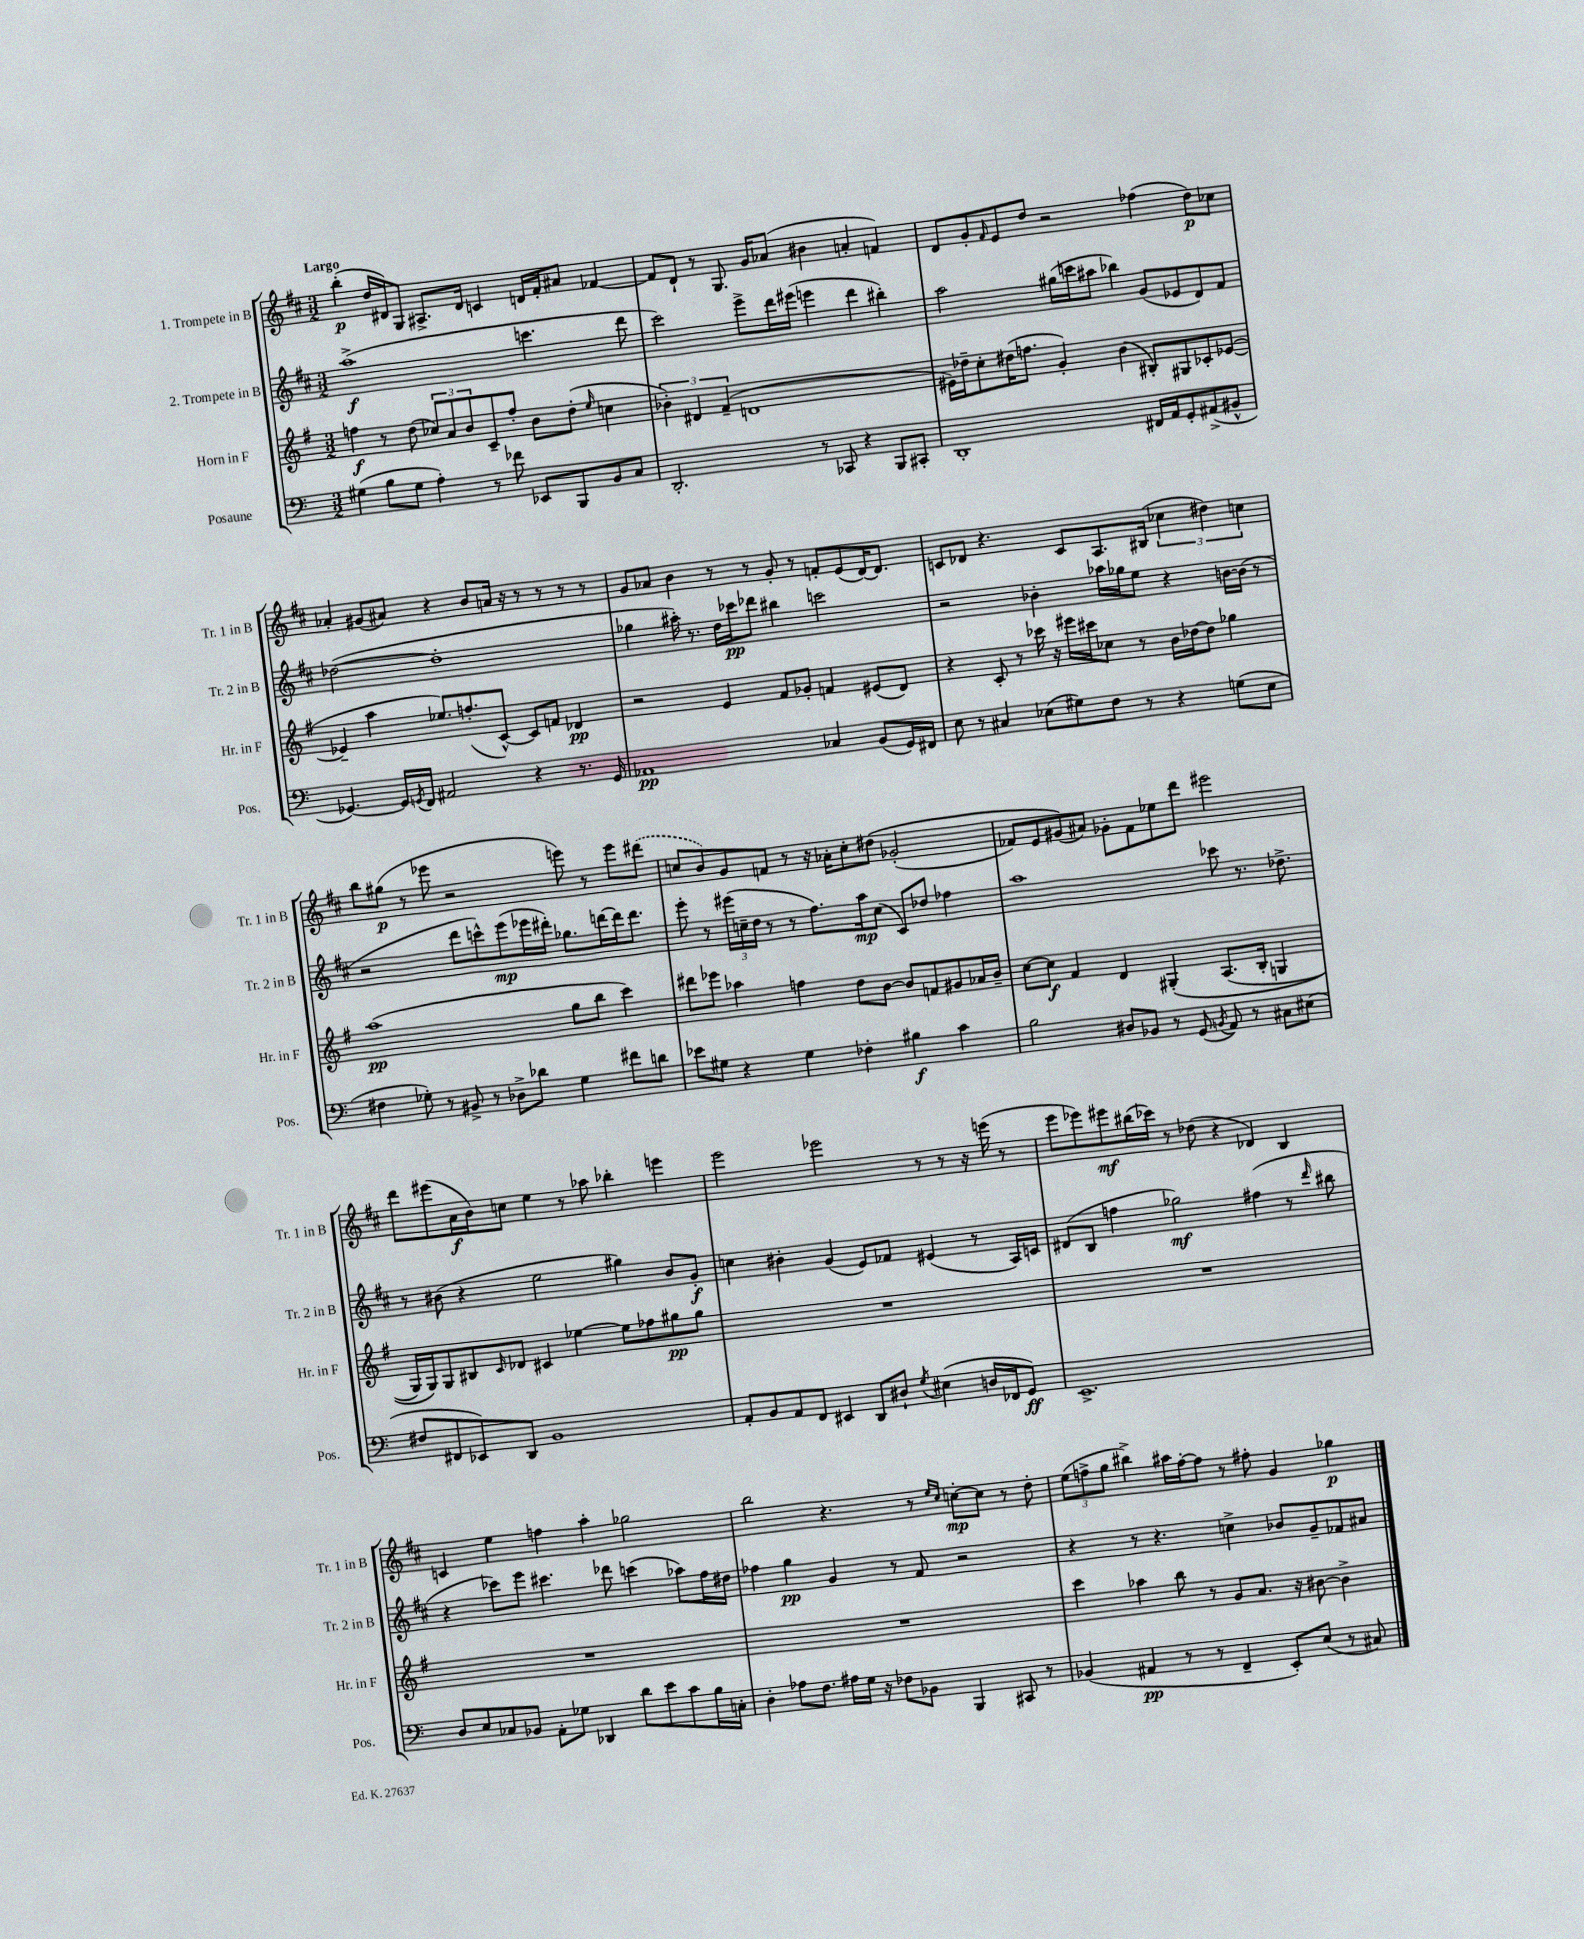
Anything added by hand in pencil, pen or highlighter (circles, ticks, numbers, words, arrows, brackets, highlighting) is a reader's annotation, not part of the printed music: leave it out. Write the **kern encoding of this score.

**kern	**kern	**kern	**kern
*staff4	*staff3	*staff2	*staff1
*clefF4	*clefG2	*clefG2	*clefG2
*k[]	*k[f#]	*k[f#c#]	*k[f#c#]
*M3/2	*M3/2	*M3/2	*M3/2
(4G#	4ff	(1aa^	(4bb'
8B	8r	.	16dd
.	.	.	16d#)
8G#	(8dd	.	8G
4A')	12cc-)	.	8.A#^
.	12a	.	.
.	12b	.	.
.	.	.	16d#
8r	8c~	.	4c
8f-	8ff'	.	.
8EE-	8b	4.ccc	16d
.	.	.	16f#'
8BBB	(8dd'	.	8a#
.	16qqee	.	.
8BB	4cc	.	[4f-
8C	.	8ddd	.
=	=	=	=
2.DD'	6b-')	2ccc#)	8f-]
.	.	.	8d`
.	6d#	.	.
.	.	.	8r
.	(6f#~	.	.
.	.	.	8.G
.	1d	8eee^	.
.	.	.	16g
.	.	16ddd	(8a-
.	.	(16eee#	.
8r	.	4eee	4b#
8CC-	.	.	.
4r	.	4ddd	4a'
8BBB	.	4bb#')	4f)
8CC#'	.	.	.
=	=	=	=
1DD'	16e#)	2aa	8d
.	16dd-~	.	.
.	8cc'	.	8g'
.	.	.	16qqf#
.	(16dd#	.	8e
.	8.ff	.	.
.	.	.	8dd
.	4g')	(16gg#	2r
.	.	16ccc	.
.	.	8aa#	.
.	(4b	4bb-)	.
16FF#	8B#')	(8g	(4ff-
16AA	.	.	.
8GG'	8G#	8e-	.
(8AA#^	8c-'	8d)	8dd)
8BB#^^	([8e-	8f#	8cc-
=	=	=	=
[4.GG-)	4e-~]	([2dd-	4a-'
.	4aa	.	(8g#
16GG-]	.	.	8a#)
8qGG	.	.	.
16FF	.	.	.
2AA#	8.ee-)	1dd-']	4r
.	(8.ff'	.	.
.	.	.	8b
.	[8c^^)	.	16a
.	.	.	16r
4r	8c]	.	8r
.	8f	.	8r
8.r	4d-	.	8r
.	.	.	8r
16GG	.	.	.
=	=	=	=
1AA-	2r	4gg-	8g
.	.	.	8a-
.	.	16aa#')	4b
.	.	8.r	.
.	4e	16dd	8r
.	.	16ccc-	.
.	.	8ddd-	8r
.	8f#	4bb#	8g'
.	8g-'	.	8r
4C-	4f	2ccc	8f'
.	.	.	(8e
(8BB	(8e#	.	[16d)
.	.	.	8.d]
16GG)	8d)	.	.
16FF#	.	.	.
=	=	=	=
8E	4r	2r	8c
8r	.	.	8d-
4C#	8c'	.	4.r
.	8r	.	.
(8E-	16ccc-	4b-'	.
.	16r	.	.
8G#)	16eee#	.	8c
.	16ccc#	.	.
8F	8cc-	16aa-	8.A
.	.	16gg-	.
8r	8r	8ee	.
.	.	.	(16B#
4r	16b	4r	6cc-
.	[16dd-	.	.
.	8dd-]	.	.
.	.	.	6dd#)
(8G	4gg-	[16b	.
.	.	(16b]	.
.	.	.	6cc
8E-	.	8r	.
=	=	=	=
4F#	(1aa	2r	8bb
.	.	.	(8gg#
8G-')	.	.	8r
8r	.	.	8eee-
8BB#^	.	8ddd	2r
8r	.	8ccc^^)	.
8D-^	.	(8eee	.
8d-	.	16eee-	.
.	.	16ddd#')	.
4G-	8gg	8.gg-	8eee)
.	8bb	.	8r
.	.	[16ddd	.
8f#	4ccc)	16ddd]	8eee
.	.	8.ddd	.
8d	.	.	(8ddd#
=	=	=	=
8e-	8ddd#	8eee'	8cc
8G#	8eee-	8r	8b)
4r	4aa-	(24eee#	8g
.	.	24cc~	.
.	.	24dd	.
.	.	8r	8f
4G#	4ff	8r	8r
.	.	8.ff#)	16r
.	.	.	16a-'
4F-'	8dd	.	8cc'
.	.	16aa	.
.	[8b	(8cc	&(8dd#
4B#	8b]	8c#)	(2g-'
.	8f	8dd-	.
4c	8g#	4ff-	.
.	16a-	.	.
.	16b~	.	.
=	=	=	=
2B	[8cc	1aa	8f-)
.	8cc]	.	8e
.	4f#	.	(8g#&)
.	.	.	8a#)
8D#	4d	.	8g-'
8BB-	.	.	8f-
8r	&(4G#'	.	8ee-
(8GG	.	.	8ddd
8qBB	.	.	.
8AA)	(8.A	8ccc-	2eee#
8r	.	8.r	.
.	16B'	.	.
8C#	4G	.	.
.	.	8.dd-^	.
(8E#	.	.	.
=	=	=	=
8F#	16G)	8r	8ddd
.	16G&)	.	.
8FF#	8G	(8b#	(8eee#
8EE-)	8B#	4r	16a
.	.	.	16b)
.	16qqc	.	.
8DD	8d-	.	8cc
1BB	4c#	2ee	4ee
.	[4ee-	.	8r
.	.	.	8aa-
.	8ee-]	4gg#)	4bb-'
.	8ff-	.	.
.	8gg#	8b#	4eee
.	8gg#	8g'	.
=	=	=	=
8AA'	1.r	4cc	2eee
8BB	.	.	.
8AA	.	4b#'	.
8FF	.	.	.
4EE#	.	(4g	2eee-
8DD	.	8e)	.
8D#`	.	8f-	.
8qG	.	.	.
(4E#	.	(4e#	8r
.	.	.	8r
16D	.	8r	16r
16FF-	.	.	(16eee
8GG)	.	16A)	8r
.	.	16c	.
=	=	=	=
1.EE^	1.r	(8d#	8eee
.	.	8B	8eee-)
.	.	4ff	8eee#
.	.	.	(16bb#
.	.	.	16ccc-)
.	.	2gg-)	8r
.	.	.	(8dd-
.	.	.	4r
.	.	(4ff#	4d-)
.	.	8r	4B
.	.	16qqddd	.
.	.	8bb#	.
=	=	=	=
8D	1.r	4r	4c
8E	.	.	.
8C-	.	8ccc-)	4ee
8BB-	.	8eee	.
8AA'	.	4.ccc#	4ff
8G-	.	.	.
4DD-	.	.	4aa'
.	.	8ddd-	.
8d	.	(4ccc	2gg-
8e	.	.	.
8c	.	8aa-)	.
16B	.	16ff#	.
16C'	.	16dd#	.
=	=	=	=
4D'	1.r	4ff-	2bb
8A-	.	4gg	.
8.F	.	.	.
.	.	4g	4.r
16A#	.	.	.
16G	.	.	.
16r	.	.	.
8F-	.	8r	.
8BB-	.	8f#	8r
.	.	.	16qqee
.	.	.	16qqcc#
4BBB	.	2r	[8cc'
.	.	.	8cc]
8CC#	.	.	8r
8r	.	.	8dd'
=	=	=	=
(4BB-	4ccc	4r	(12ee
.	.	.	12ff^
.	.	.	12gg
4AA#	4aa-	8r	4bb#^)
.	.	4.r	.
8r	8bb	.	16aa#
.	.	.	[16ff'
8r	8r	.	8ff]
4FF~	8g	4cc^	8r
.	8.a	.	8ff#'
8EE')	.	8b-	4g
.	16r	.	.
(8E	[8b#	8g~	.
8r	4b#^]	8f-	4gg-
8C#)	.	8a#	.
==	==	==	==
*-	*-	*-	*-
